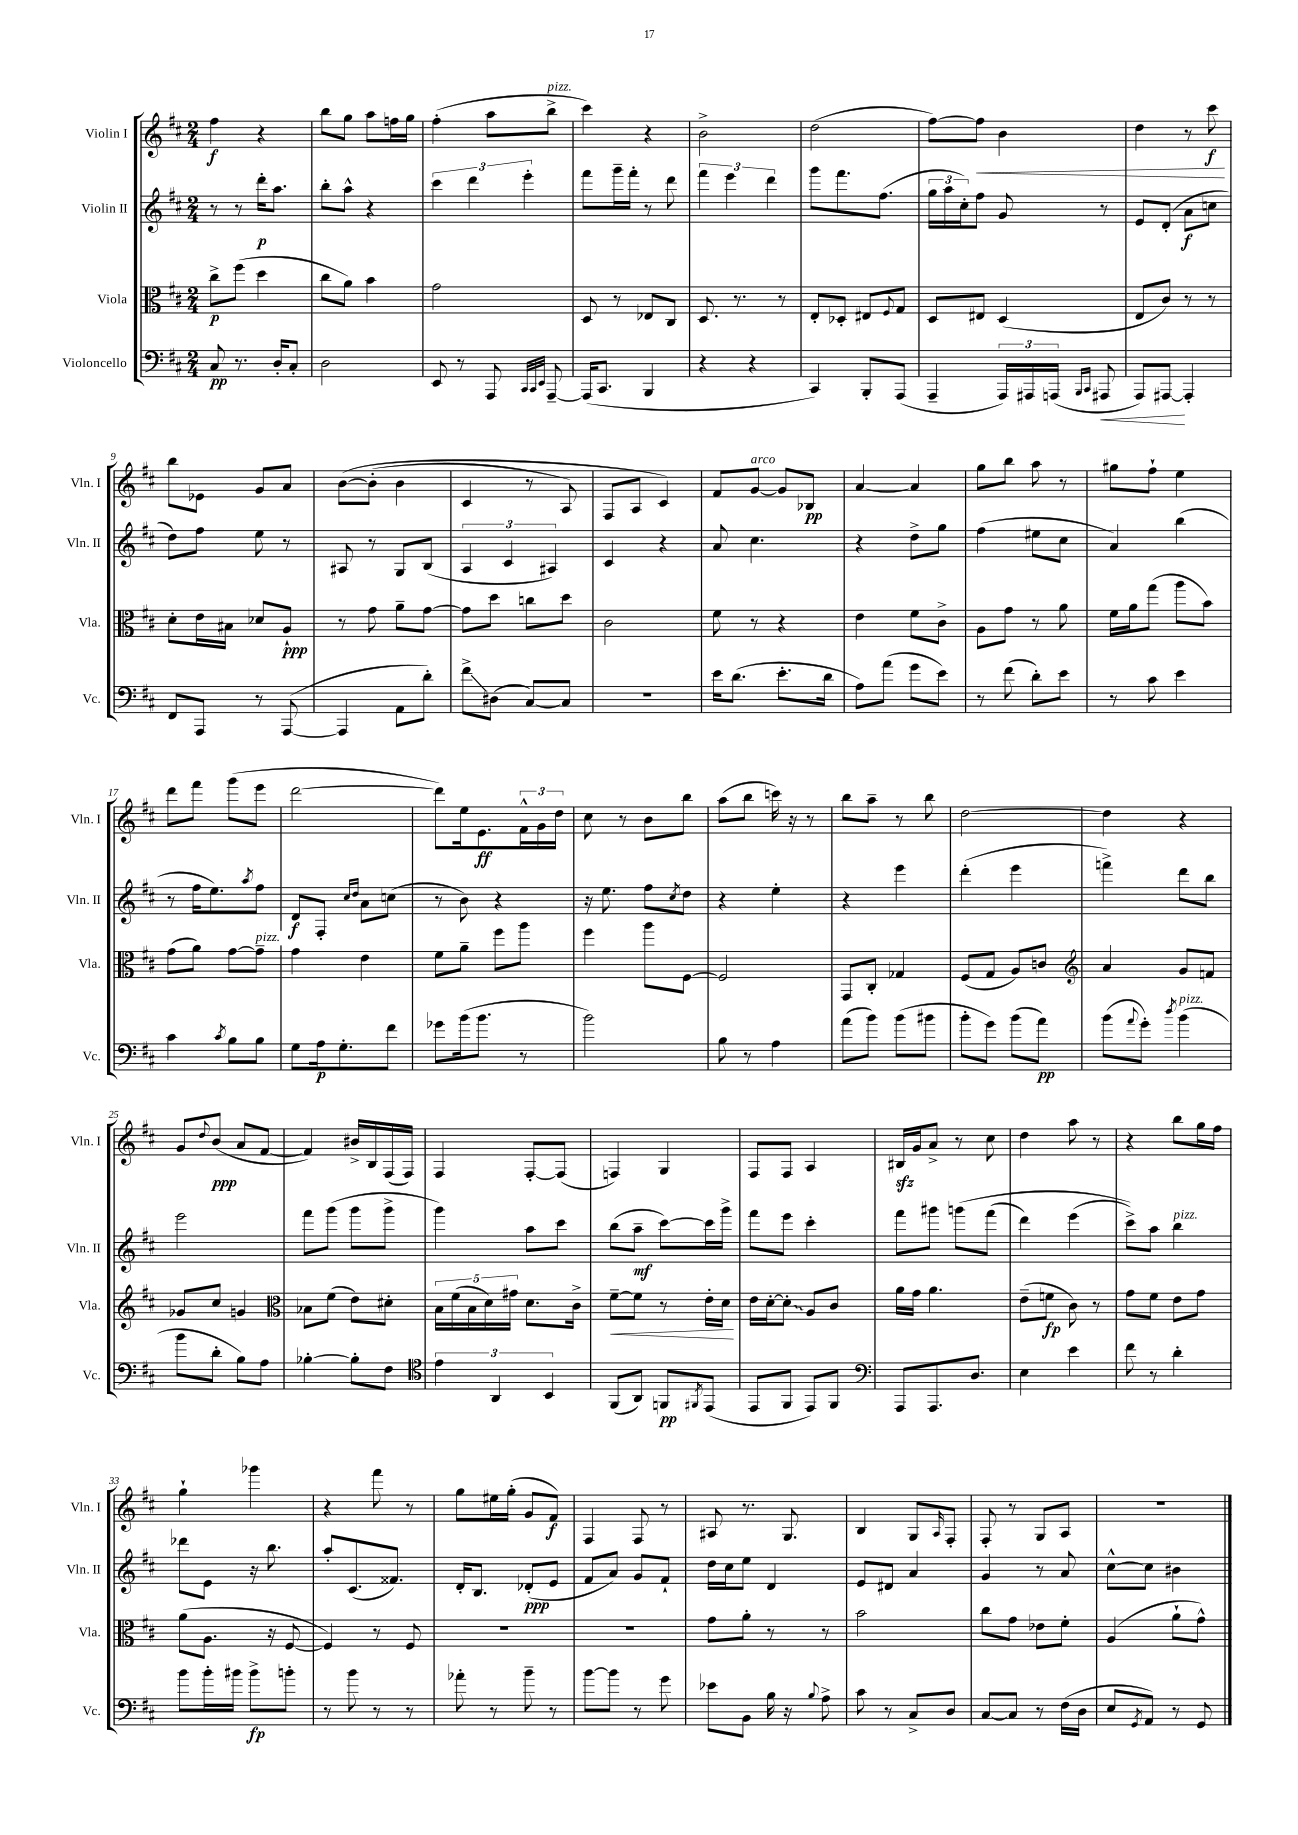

**kern	**kern	**kern	**kern
*staff4	*staff3	*staff2	*staff1
*clefF4	*clefC3	*clefG2	*clefG2
*k[f#c#]	*k[f#c#]	*k[f#c#]	*k[f#c#]
*M2/4	*M2/4	*M2/4	*M2/4
8C#/	8cc#^\L	8r	4ff#\
8.r	(8ff#\J	8r	.
.	4dd\	16ddd'\LK	4r
16D'/LK	.	8.aa\J	.
8C#'/J	.	.	.
=	=	=	=
2D\	8cc#\L	8bb'\L	8bb\L
.	8a\J)	8aa^^\J	8gg\J
.	4b\	4r	8aa\L
.	.	.	16ff\L
.	.	.	16gg\JJ
=	=	=	=
8EE/	2g\	6ccc#\	(4ff#'\
8r	.	.	.
.	.	6ddd\	.
8AAA/	.	.	8aa\L
.	.	6eee'\	.
32qqCC#/LLL	.	.	.
32qqCC#/	.	.	.
32qqEE/JJJ	.	.	.
[8AAA~/	.	.	8bb^\J
=	=	=	=
(16AAA/]LK	8D/	8fff#\L	4ccc#\)
8.CC#/J	.	.	.
.	8r	16ggg~\L	.
.	.	16fff#'\JJ	.
4BBB/	8E-/L	8r	4r
.	8C#/J	8ddd\	.
=	=	=	=
4r	8.D/	6fff#\	2b^\
.	.	6eee\	.
.	8.r	.	.
4r	.	.	.
.	.	6ddd\	.
.	8r	.	.
=	=	=	=
4CC#/)	8E'/L	8ggg\L	(2dd\
.	8D-'/J	8.fff#\	.
8BBB'/L	8E#/L	.	.
.	.	(8.ff#\J	.
.	8qqF#/	.	.
(8AAA/J	8G/J	.	.
=	=	=	=
4AAA~/	8D/L	24gg\LL	[8ff#\L)
.	.	24aa\	.
.	.	24cc#'\J)	.
.	8E#/J	8ff#\J	8ff#\]J
24AAA/LL)	(4D/	8g/	4b\
24AAA#/	.	.	.
(24AAA/JJ	.	.	.
16qqBBB/LL	.	.	.
16qqCC#/JJ	.	.	.
8AAA#/	.	8r	.
=	=	=	=
8AAA/L)	8E/L	8e/L	4dd\
[8AAA#/J	8c#/J)	(8d'/J	.
4AAA#'/]	8r	8a\L	8r
.	8r	8cc\J	8ccc#\
=	=	=	=
8FF#/L	8d'\L	8dd\L)	8bb\L
8AAA/J	16e\L	8ff#\J	8e-\J
.	16B#\JJ	.	.
8r	8d-/L	8ee\	8g/L
([8AAA/	8A`/J	8r	8a/J
=	=	=	=
4AAA/]	8r	8A#/	&([8b\L
.	8g\	8r	(8b'\]J
8AA\L	8a~\L	8G/L	4b\
8d'\J)	[8g\J	(8B/J	.
=	=	=	=
8f#^\L	8g\]L	6A/	4c#/
(8D#\J	8dd\J	.	.
.	.	6c#/	.
[8C#/L)	8cc\L	.	8r
.	.	6A#/)	.
8C#/]J	8dd\J	.	8A/)
=	=	=	=
2r	2c#\	4c#/	8F#/L
.	.	.	8A/J
.	.	4r	4c#/&)
=	=	=	=
16e\LK	8f#\	8a/	8f#/L
(8.d\J	.	.	.
.	8r	4.cc#\	[8g/J
8.e'\L	4r	.	8g/]L
.	.	.	8B-/J
16d\Jk	.	.	.
=	=	=	=
8A\L)	4e\	4r	[4a/
(8a\J	.	.	.
8g\L	8f#\L	8dd^\L	4a/]
8e\J)	8c#^\J	8gg\J	.
=	=	=	=
8r	8A\L	(4ff#\	8gg\L
(8f#\	8g\J	.	8bb\J
8d'\L)	8r	8ee#\L	8aa\
8e\J	8a\	8cc#\J	8r
=	=	=	=
8r	16f#\LL	4a/)	8gg#\L
.	16a\J	.	.
8c#\	(8gg\J	.	8ff#`\J
4e\	8aa\L	(4bb\	4ee\
.	8b\J)	.	.
=	=	=	=
4c#\	(8g\L	8r	8ddd\L
.	8a\J)	16ff#\LK	8fff#\J
.	.	8.ee\)	.
8qc#/	.	.	.
8B\L	[8g\L	.	(8ggg\L
.	.	8qaa/	.
8B\J	8g~\]J	8ff#\J	8eee\J
=	=	=	=
8G\L	4g\	8d/L	[2ddd\
16A\k	.	8F#'/J	.
8.G'\	.	.	.
.	.	16qqcc#/LL	.
.	.	16qqdd/JJ	.
.	4e\	8a\L	.
8f#\J	.	(8cc\J	.
=	=	=	=
8g-\L	8f#\L	8r	8ddd\]L)
(16b\k	8a~\J	8b\)	16ee\k
8.b\J	.	.	8.e\
.	8ff#\L	4r	.
8r	8aa\J	.	24f#^^\L
.	.	.	24g\
.	.	.	24dd\JJ
=	=	=	=
2b\)	4ff#\	16r	8cc#\
.	.	8.ee\	.
.	.	.	8r
.	8aa\L	8ff#\L	8b\L
.	.	8qcc#/	.
.	[8F#\J	8dd\J	8bb\J
=	=	=	=
8B\	2F#/]	4r	(8aa\L
8r	.	.	8bb\J
4A\	.	4ee'\	16ccc\)
.	.	.	16r
.	.	.	8r
=	=	=	=
(8a\L	8GG/L	4r	8bb\L
8b\J)	8C#'/J	.	8aa~\J
(8b\L	4G-/	4eee\	8r
8b#\J	.	.	8bb\
=	=	=	=
8b'\L	(8F#/L	(4ddd'\	[2dd\
8g\J)	8G/J	.	.
(8b\L	8A/L)	4eee\	.
8a\J)	8c/J	.	.
=	=	=	=
*	*clefG2	*	*
(8b\L	4a/	4fff^\)	4dd\]
8qqa/	.	.	.
8g'\J)	.	.	.
8qdd/	.	.	.
(4b\	8g/L	8ddd\L	4r
.	8f/J	8bb\J	.
=	=	=	=
8b\L	8g-/L	2eee\	8g/L
.	.	.	8qqdd/
8d'\J	8cc#/J	.	(8b/J
8B\L)	4g/	.	8a/L
8A\J	.	.	[8f#/J
=	=	=	=
*	*clefC3	*	*
[4B-'\	8B-\L	8fff#\L	4f#/])
.	(8f#\J	(8ggg\J	.
8B-'\]L	8e\L)	8ggg\L	16b#^/LL
.	.	.	16B/
8F#\J	8d#'\J	8ggg^\J	(16F#/
.	.	.	16F#/JJ)
=	=	=	=
*clefC4	*	*	*
6e\	20B\LL	4ggg\)	4F#/
.	(20f#\	.	.
.	20B\	.	.
.	20d\)	.	.
6AA/	.	.	.
.	20g#\JJ	.	.
.	8.d\L	8aa\L	[8F#'/L
6BB/	.	.	.
.	.	8ccc#\J	(8F#/]J
.	16c#^\Jk	.	.
=	=	=	=
(8FF#/L	[8f#~\L	(8bb\L	4F/)
8AA/J)	8f#\]J	8aa~\J	.
8FF/L	8r	[8ccc#\L)	4G/
8qFF#/	.	.	.
(8EE/J	16e'\LL	16ccc#\]L	.
.	16d\JJ	16ggg^\JJ	.
=	=	=	=
8EE/L	16e\LL	8fff#\L	8F#/L
.	[16d'\J	.	.
8FF#/J	8d'\]J	8eee\J	8F#/J
8EE/L)	8A/L	4ccc#'\	4A/
8FF#/J	8c#/J	.	.
=	=	=	=
*clefF4	*	*	*
8AAA/L	16a\LL	8fff#\L	16B#/LL
.	16g\JJ	.	16g/J
8.AAA/	4.a\	8ggg#\J	8a^/J
.	.	&(8ggg\L	8r
8.D/J	.	.	.
.	.	(8fff#\J	8cc#\
=	=	=	=
4E\	(8e~\L	4ddd\)	4dd\
.	8f\J	.	.
4e\	8c#\)	(4eee\	8aa\
.	8r	.	8r
=	=	=	=
8f#\	8g\L	8ccc#^\L)&)	4r
8r	8f#\J	8aa\J	.
4d'\	8e\L	4bb\	8bb\L
.	8g\J	.	16gg\L
.	.	.	16ff#\JJ
=	=	=	=
8b\L	(8a\L	8ddd-\L	4gg`\
16b'\L	8.A\J	8e\J	.
16b#\JJ	.	.	.
8b#^\L	.	16r	4ggg-\
.	16r	8.bb\	.
8b'\J	[8F#/	.	.
=	=	=	=
8r	4F#/])	8aa'/L	4r
8b\	.	(8.c#/	.
8r	8r	.	8fff#\
.	.	8.f##/J)	.
8r	8F#/	.	8r
=	=	=	=
8a-'\	2r	16d'/LK	8gg\L
.	.	8.B/J	.
8r	.	.	16ee#\L
.	.	.	(16gg'\JJ
8b~\	.	(8d-'/L	8g/L
8r	.	8e/J	8f#/J)
=	=	=	=
[8b\L	2r	8f#/L	4F#/
8b\]J	.	8a/J)	.
8r	.	8g/L	8F#/
8g\	.	8f#`/J	8r
=	=	=	=
8e-\L	8g\L	16dd\LL	8A#/
.	.	16cc#\J	.
8BB\J	8a'\J	8ee\J	8.r
16B\	8r	4d/	.
16r	.	.	8.G/
8qqB/	.	.	.
8A^\	8r	.	.
=	=	=	=
8c#\	2b\	8e/L	4B/
8r	.	8d#/J	.
8C#^/L	.	4a/	8G/L
.	.	.	16qqA/
8D/J	.	.	8F#'/J
=	=	=	=
[8C#/L	8cc#\L	4g/	8F#'/
8C#/]J	8g\J	.	8r
8r	8e-\L	8r	8G/L
(16F#\LL	8f#'\J	8a/	8A/J
16D\JJ	.	.	.
=	=	=	=
8E/L	(4A/	[8cc#^^\L	2r
8qGG/	.	.	.
8AA/J)	.	8cc#\]J	.
8r	8a`\L	4b#\	.
8GG/	8g^^\J)	.	.
==	==	==	==
*-	*-	*-	*-
